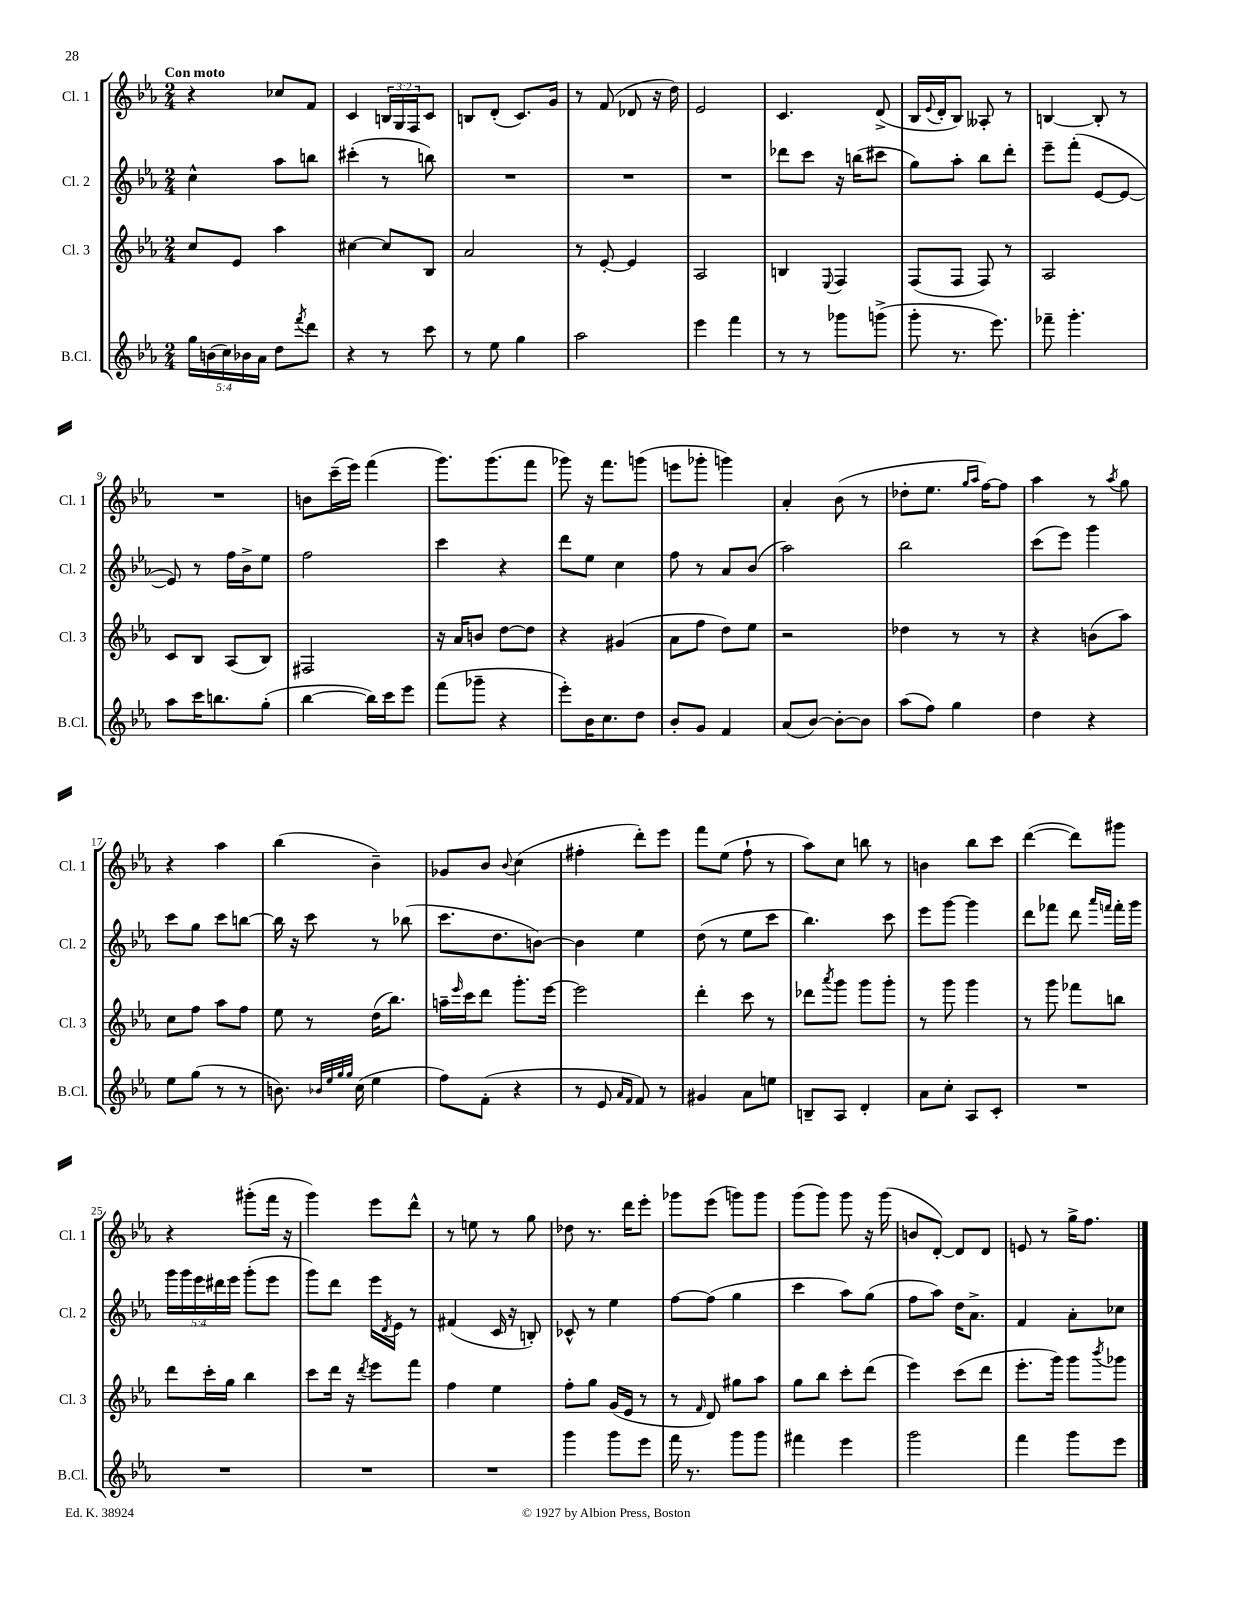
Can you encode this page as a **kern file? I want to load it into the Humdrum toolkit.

**kern	**kern	**kern	**kern
*staff4	*staff3	*staff2	*staff1
*clefG2	*clefG2	*clefG2	*clefG2
*k[b-e-a-]	*k[b-e-a-]	*k[b-e-a-]	*k[b-e-a-]
*M2/4	*M2/4	*M2/4	*M2/4
20gg	8cc	4cc^^	4r
(20b	.	.	.
20cc)	.	.	.
.	8e-	.	.
20b-	.	.	.
20a-	.	.	.
8dd	4aa-	8aa-	8cc-
8qfff	.	.	.
8ddd	.	8bb	8f
=	=	=	=
4r	[4cc#	(4ccc#'	4c
8r	8cc#]	8r	24B
.	.	.	24G
.	.	.	24F
8ccc	8B-	8bb)	8c
=	=	=	=
8r	2a-	2r	8B
8ee-	.	.	(8d'
4gg	.	.	8.c)
.	.	.	16g
=	=	=	=
2aa-	8r	2r	8r
.	[8e-'	.	(8f
.	4e-]	.	8d-
.	.	.	16r
.	.	.	16dd)
=	=	=	=
4eee-	2A-	2r	2e-
4fff	.	.	.
=	=	=	=
8r	4B	8ddd-	4.c
8r	.	8ccc	.
.	8qqE-	.	.
8ggg-	4F	16r	.
.	.	(16bb	.
(8ggg^	.	8ccc#	(8d^
=	=	=	=
8ggg'	(8F	8gg)	16B-
.	.	.	8qqe-
.	.	.	16d'
8.r	8F	8aa-'	8B-)
.	8F)	8bb-	8A--'
8.eee-)	.	.	.
.	8r	8ddd'	8r
=	=	=	=
8fff-~	2A-	8eee-~	[4B
4.ggg'	.	(8fff'	.
.	.	[8e-	8B']
.	.	8e-_	8r
=	=	=	=
8aa-	8c	8e-])	2r
16ccc	8B-	8r	.
8.bb	.	.	.
.	(8A-	16ff	.
.	.	16b-^	.
(8gg'	8B-)	8ee-	.
=	=	=	=
[4bb-	2F#	2ff	8b
.	.	.	(16ccc~
.	.	.	16eee-)
16bb-])	.	.	(4fff
16ccc	.	.	.
8eee-	.	.	.
=	=	=	=
(8fff	16r	4ccc	8.ggg)
.	16a-	.	.
8ggg-~	8b	.	.
.	.	.	(8.ggg
4r	[8dd	4r	.
.	8dd]	.	8fff
=	=	=	=
8eee-')	4r	8ddd	8ggg-)
16b-	.	8ee-	16r
8.cc	.	.	8.fff
.	(4g#	4cc	.
8dd	.	.	(8ggg
=	=	=	=
8b-'	8a-	8ff	8eee
8g	8ff	8r	8ggg-'
4f	8dd)	8a-	4ggg)
.	8ee-	(8b-	.
=	=	=	=
(8a-	2r	2aa-)	4a-'
[8b-)	.	.	.
8b-'_	.	.	(8b-
8b-]	.	.	8r
=	=	=	=
(8aa-	4dd-	2bb-	8dd-'
8ff)	.	.	8.ee-
4gg	8r	.	.
.	.	.	16qqgg
.	.	.	16qqaa-
.	.	.	[16ff)
.	8r	.	8ff]
=	=	=	=
4dd	4r	(8ccc	4aa-
.	.	8eee-)	.
4r	(8b	4ggg	8r
.	.	.	8qaa-
.	8aa-)	.	8gg
=	=	=	=
8ee-	8cc	8ccc	4r
(8gg	8ff	8gg	.
8r	8aa-	8ccc	4aa-
8r	8ff	[8bb	.
=	=	=	=
8.b)	8ee-	16bb]	(4bb-
.	.	16r	.
.	8r	8ccc	.
32qqb-	.	.	.
32qqee-	.	.	.
32qqgg	.	.	.
32qqgg	.	.	.
(16cc	.	.	.
4ee-	(16dd	8r	4b-~)
.	8.bb-)	.	.
.	.	(8bb-	.
=	=	=	=
8ff)	16aa~	8.ccc	8g-
.	16qqeee-	.	.
.	16ccc	.	.
(8f'	8ddd	.	8b-
.	.	8.dd	.
.	.	.	8qqb-
4r	8.ggg'	.	(4cc
.	.	[8b)	.
.	[16eee-	.	.
=	=	=	=
8r	2eee-]	4b]	4ff#'
8e-	.	.	.
16qqa-	.	.	.
16qqf	.	.	.
8f)	.	4ee-	8ddd')
8r	.	.	8eee-
=	=	=	=
4g#	4ddd'	(8dd	8fff
.	.	8r	(8ee-
8a-	8ccc	8ee-	8ff`
8ee	8r	8ccc	8r
=	=	=	=
8B~	8ddd-	4.bb-)	8aa-)
.	8qaaa-	.	.
8A-	8ggg	.	8cc
4d'	8ggg	.	8bb
.	8ggg'	8ccc	8r
=	=	=	=
8a-	8r	8eee-	4b
8cc'	8ggg	[8ggg	.
8A-	4ggg	4ggg]	8bb-
8c'	.	.	8ccc
=	=	=	=
2r	8r	8ddd	([4ddd
.	8ggg	8fff-	.
.	8fff-	8ddd	8ddd])
.	.	16qqaaa-	.
.	.	16qqfff	.
.	8bb	16fff'	8ggg#
.	.	16ggg	.
=	=	=	=
2r	8ddd	20ggg	4r
.	.	20ggg	.
.	.	20eee-	.
.	16ccc'	.	.
.	.	20ddd#	.
.	16gg	.	.
.	.	20eee-	.
.	4bb-	(8ggg'	(8ggg#'
.	.	8eee-	16fff
.	.	.	16r
=	=	=	=
2r	8ccc	8ggg)	4ggg)
.	16ddd	8ddd	.
.	16r	.	.
.	8qddd	.	.
.	8eee-	16eee-	8eee-
.	.	8qd	.
.	.	16e-	.
.	8fff	8r	8ddd^^
=	=	=	=
2r	4ff	(4f#	8r
.	.	.	8ee
.	4ee-	16c	8r
.	.	16r	.
.	.	8B')	8gg
=	=	=	=
4ggg	8ff'	8c-^^	8dd-
.	8gg	8r	8.r
8ggg	(16g	4ee-	.
.	16e-	.	16ddd
8eee-	8r	.	8eee-'
=	=	=	=
16fff	8r	[8ff	8ggg-
8.r	.	.	.
.	16qqf	.	.
.	8d)	(8ff]	(8eee-
8ggg	8gg#	4gg	8ggg)
8ggg	8aa-	.	8ggg
=	=	=	=
4fff#	8gg	4ccc	(8ggg
.	8bb-	.	8ggg)
4eee-	8ccc'	8aa-)	8ggg
.	(8ddd	(8gg	16r
.	.	.	(16ggg
=	=	=	=
2ggg	4eee-)	8ff	8b
.	.	8aa-)	[8d')
.	(8ccc	16dd	8d]
.	.	8.a-^	.
.	8ddd	.	8d
=	=	=	=
4fff	8.eee-'	4f	8e
.	.	.	8r
.	16ggg)	.	.
8ggg	8ggg	8a-'	16gg^
.	.	.	8.ff
.	8qbbb-	.	.
8eee-	8ggg-	8cc-	.
==	==	==	==
*-	*-	*-	*-
